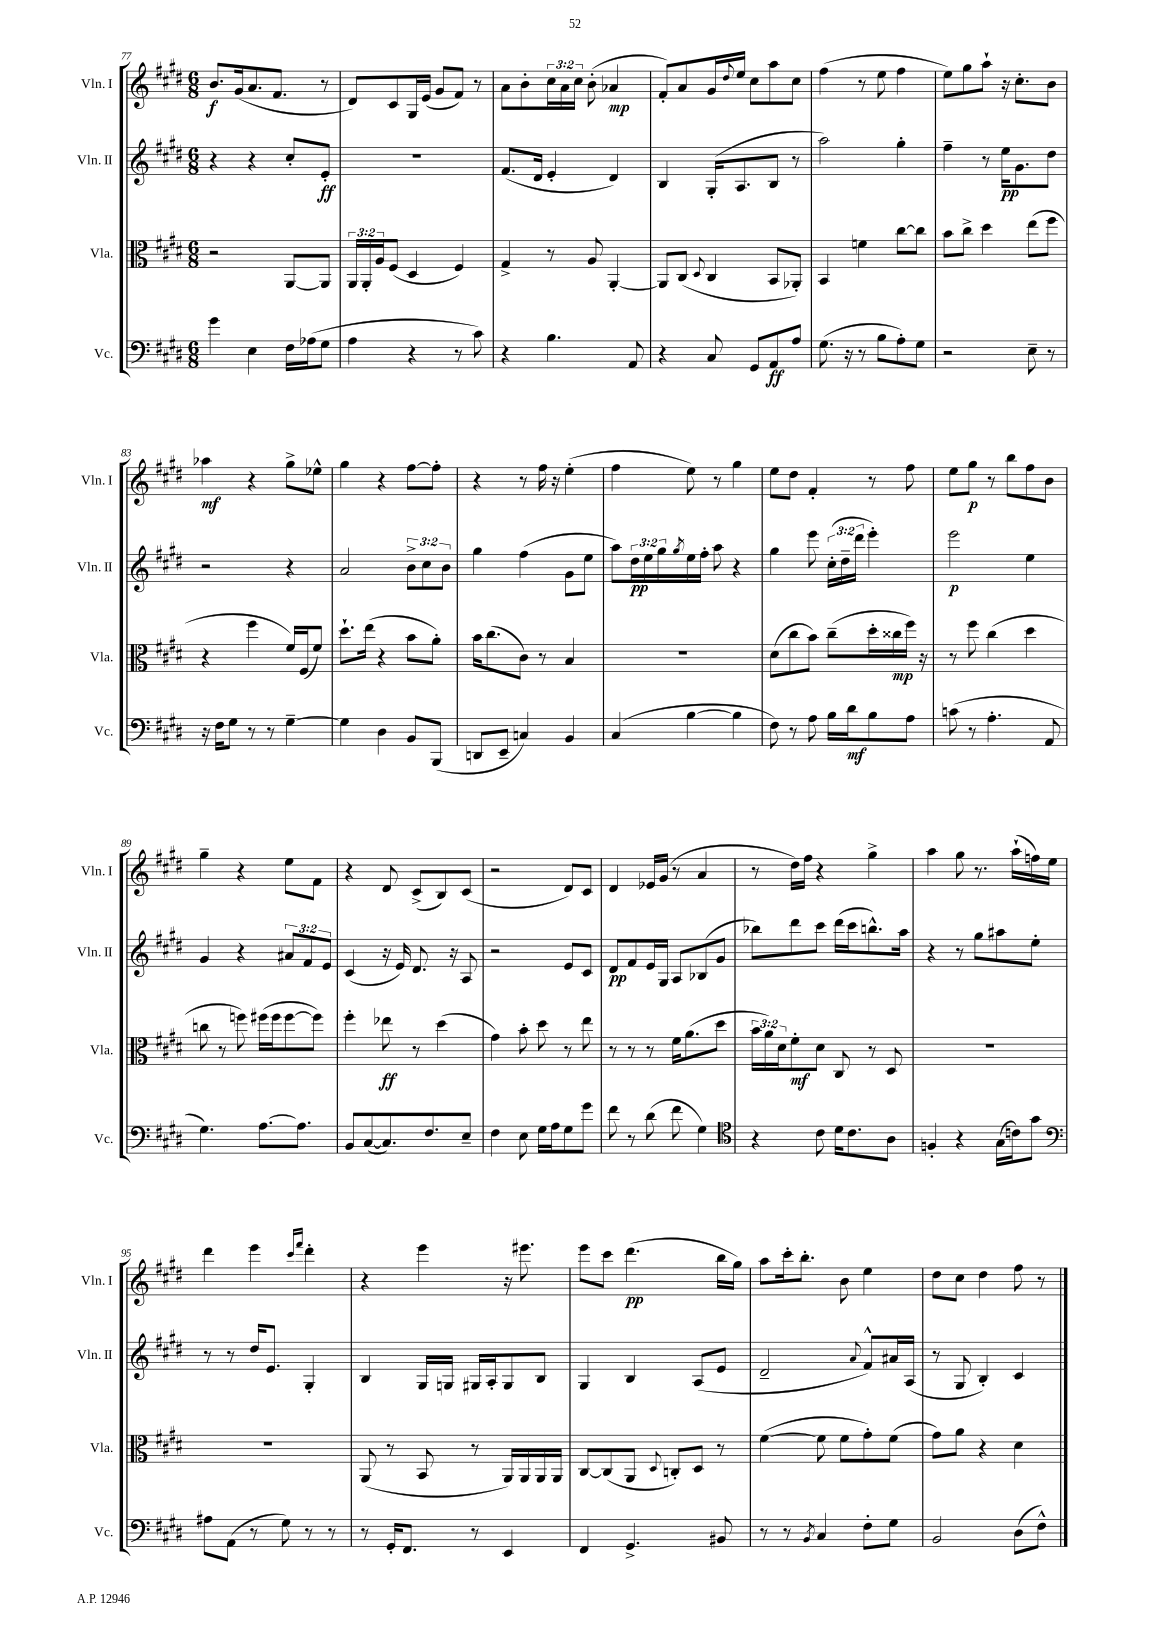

**kern	**kern	**kern	**kern
*staff4	*staff3	*staff2	*staff1
*clefF4	*clefC3	*clefG2	*clefG2
*k[f#c#g#d#]	*k[f#c#g#d#]	*k[f#c#g#d#]	*k[f#c#g#d#]
*M6/8	*M6/8	*M6/8	*M6/8
4g#	2r	4r	8.b
.	.	.	(16g#
4E	.	4r	8.a
.	.	.	8.f#
16F#	[8AA	8cc#'	.
(16A-	.	.	.
8G#	8AA]	8e'	8r
=	=	=	=
4A	24AA	2.r	8d#)
.	24AA'	.	.
.	24A	.	.
.	(8F#	.	8c#
4r	4D#	.	16G#
.	.	.	(16e
.	.	.	8g#
8r	4F#)	.	8f#)
8c#)	.	.	8r
=	=	=	=
4r	4G#^	(8.f#	8a
.	.	.	8b'
.	.	16d#	.
4.B	8r	4e'	24cc#
.	.	.	24a
.	.	.	24cc#
.	8A	.	(8b'
.	[4AA'	4d#)	4a-
8AA	.	.	.
=	=	=	=
4r	8AA]	4B	8f#')
.	(8C#	.	8a
.	8qqD#	.	.
8C#	4C#	(16G#'	16g#
.	.	.	8qqdd#
.	.	8.A	16ee
8GG#	.	.	8cc#
8AA	8BB	8B	8aa
8A	8AA-')	8r	8cc#
=	=	=	=
(8.G#	4BB	2aa)	(4ff#
16r	.	.	.
8r	4f	.	8r
8B	.	.	8ee
8A')	[8cc#	4gg#'	4ff#
8G#	8cc#]	.	.
=	=	=	=
2r	8b	4ff#~	8ee)
.	8cc#^	.	8gg#
.	4dd#	8r	8aa`
.	.	16ee	16r
.	.	8.g#	8.cc#'
8E~	(8ee	.	.
8r	8ff#	8dd#	8b
=	=	=	=
16r	4r	2r	4aa-
16F#	.	.	.
8G#	.	.	.
8r	4ff#	.	4r
8r	.	.	.
[4G#~	16f#)	4r	8gg#^
.	(16F#	.	.
.	8f#)	.	8ee-^^
=	=	=	=
4G#]	8.dd#`	2a	4gg#
.	(16ee	.	.
4D#	4r	.	4r
8BB	8b	12b^	[8ff#
.	.	12cc#	.
(8BBB	8a')	.	8ff#']
.	.	12b	.
=	=	=	=
8DD	16b	4gg#	4r
.	(8.cc#	.	.
8EE~	.	.	.
4C)	8c#)	(4ff#	8r
.	8r	.	16ff#
.	.	.	16r
4BB	4B	8g#	(4ee'
.	.	8ee	.
=	=	=	=
(4C#	2.r	8aa)	4ff#
.	.	24dd#	.
.	.	24ee	.
.	.	24gg#	.
.	.	8qgg#	.
[4B	.	16ee	8ee)
.	.	16ff#'	.
.	.	8aa	8r
4B]	.	4r	4gg#
=	=	=	=
8F#)	(8d#	4gg#	8ee
8r	8cc#	.	8dd#
8A	8b)	8eee	4f#'
16B	(8cc#~	(24cc#'	.
.	.	24dd#~	.
16d#	.	.	.
.	.	24ddd#	.
8B	16dd#'	4eee')	8r
.	16cc##	.	.
8A	16ff#)	.	8ff#
.	16r	.	.
=	=	=	=
(8c	8r	2eee	8ee
8r	8ff#	.	8gg#
4.A'	(4cc#	.	8r
.	.	.	8bb
.	4dd#	4ee	8ff#
8AA	.	.	8b
=	=	=	=
4.G#)	8cc	4g#	4gg#~
.	8r	.	.
.	8ff)	4r	4r
[8.A	(16ff#	.	.
.	16ff#	.	.
.	[8ff#	12a#	8ee
8.A]	.	.	.
.	.	12f#	.
.	8ff#])	.	8f#
.	.	12e	.
=	=	=	=
8BB	4ff#'	(4c#	4r
([8C#	.	.	.
8.C#])	8ee-	16r	8d#
.	.	16e)	.
.	8r	8.d#	(8c#^
8.F#	.	.	.
.	(4dd#	.	8B)
.	.	16r	.
8E~	.	8A	(8c#
=	=	=	=
4F#	4g#)	2r	2r
8E	8b'	.	.
16G#	8dd#	.	.
16A	.	.	.
8G#	8r	8e	8d#)
8g#	8ee	8c#	8c#
=	=	=	=
8f#	8r	8d#	4d#
8r	8r	8f#	.
(8d#	8r	16e	16e-
.	.	16G#	(16g#
8f#	16f#	8A	8r
.	(8.a	.	.
4G#)	.	(8B-	4a
.	8dd#	8g#	.
=	=	=	=
*clefC4	*	*	*
4r	24b	8bb-)	8r
.	24a)	.	.
.	24d#	.	.
.	8f#'	8ddd#	16dd#)
.	.	.	16ff#
8c#	8d#	8ccc#	4r
16d#	8C#	(16ddd#	.
8.c#	.	16ccc#	.
.	8r	8.bb^^)	4gg#^
8A	8D#	.	.
.	.	16aa	.
=	=	=	=
4F'	2.r	4r	4aa
4r	.	8r	8gg#
.	.	8gg#	8.r
(16G#	.	8aa#	.
16c)	.	.	(16aa`
8g#	.	8ee'	16ff)
.	.	.	16ee
=	=	=	=
*clefF4	*	*	*
8A#	2.r	8r	4ddd#
(8AA	.	8r	.
8r	.	16dd#	4eee
.	.	8.e	.
8G#)	.	.	.
.	.	.	16qqccc#
.	.	.	16qqfff#
8r	.	4G#'	4ddd#'
8r	.	.	.
=	=	=	=
8r	(8AA	4B	4r
16GG#'	8r	.	.
8.FF#	.	.	.
.	8BB	16G#	4eee
.	.	16G	.
8r	8r	16G#	.
.	.	16A'	.
4EE	16AA)	8G#	16r
.	16AA	.	8.eee#
.	16AA	8B	.
.	16AA	.	.
=	=	=	=
4FF#	[8C#	4G#	8eee
.	(8C#]	.	8ccc#
4.GG#^	8AA	4B	(4.ddd#
.	8qqD#	.	.
.	8C')	.	.
.	8D#	(8A	.
8BB#	8r	8e	16bb
.	.	.	16gg#)
=	=	=	=
8r	([4f#	2d#~	8aa
8r	.	.	16ccc#'
.	.	.	8.bb'
8qBB	.	.	.
4C#	8f#]	.	.
.	8f#	.	8b
.	.	8qqa	.
8F#'	8g#')	8f#^^)	4ee
8G#	(8f#	16a#	.
.	.	(16A	.
=	=	=	=
2BB	8g#)	8r	8dd#
.	8a	8G#	8cc#
.	4r	4B')	4dd#
(8D#	4d#	4c#	8ff#
8F#^^)	.	.	8r
==	==	==	==
*-	*-	*-	*-
